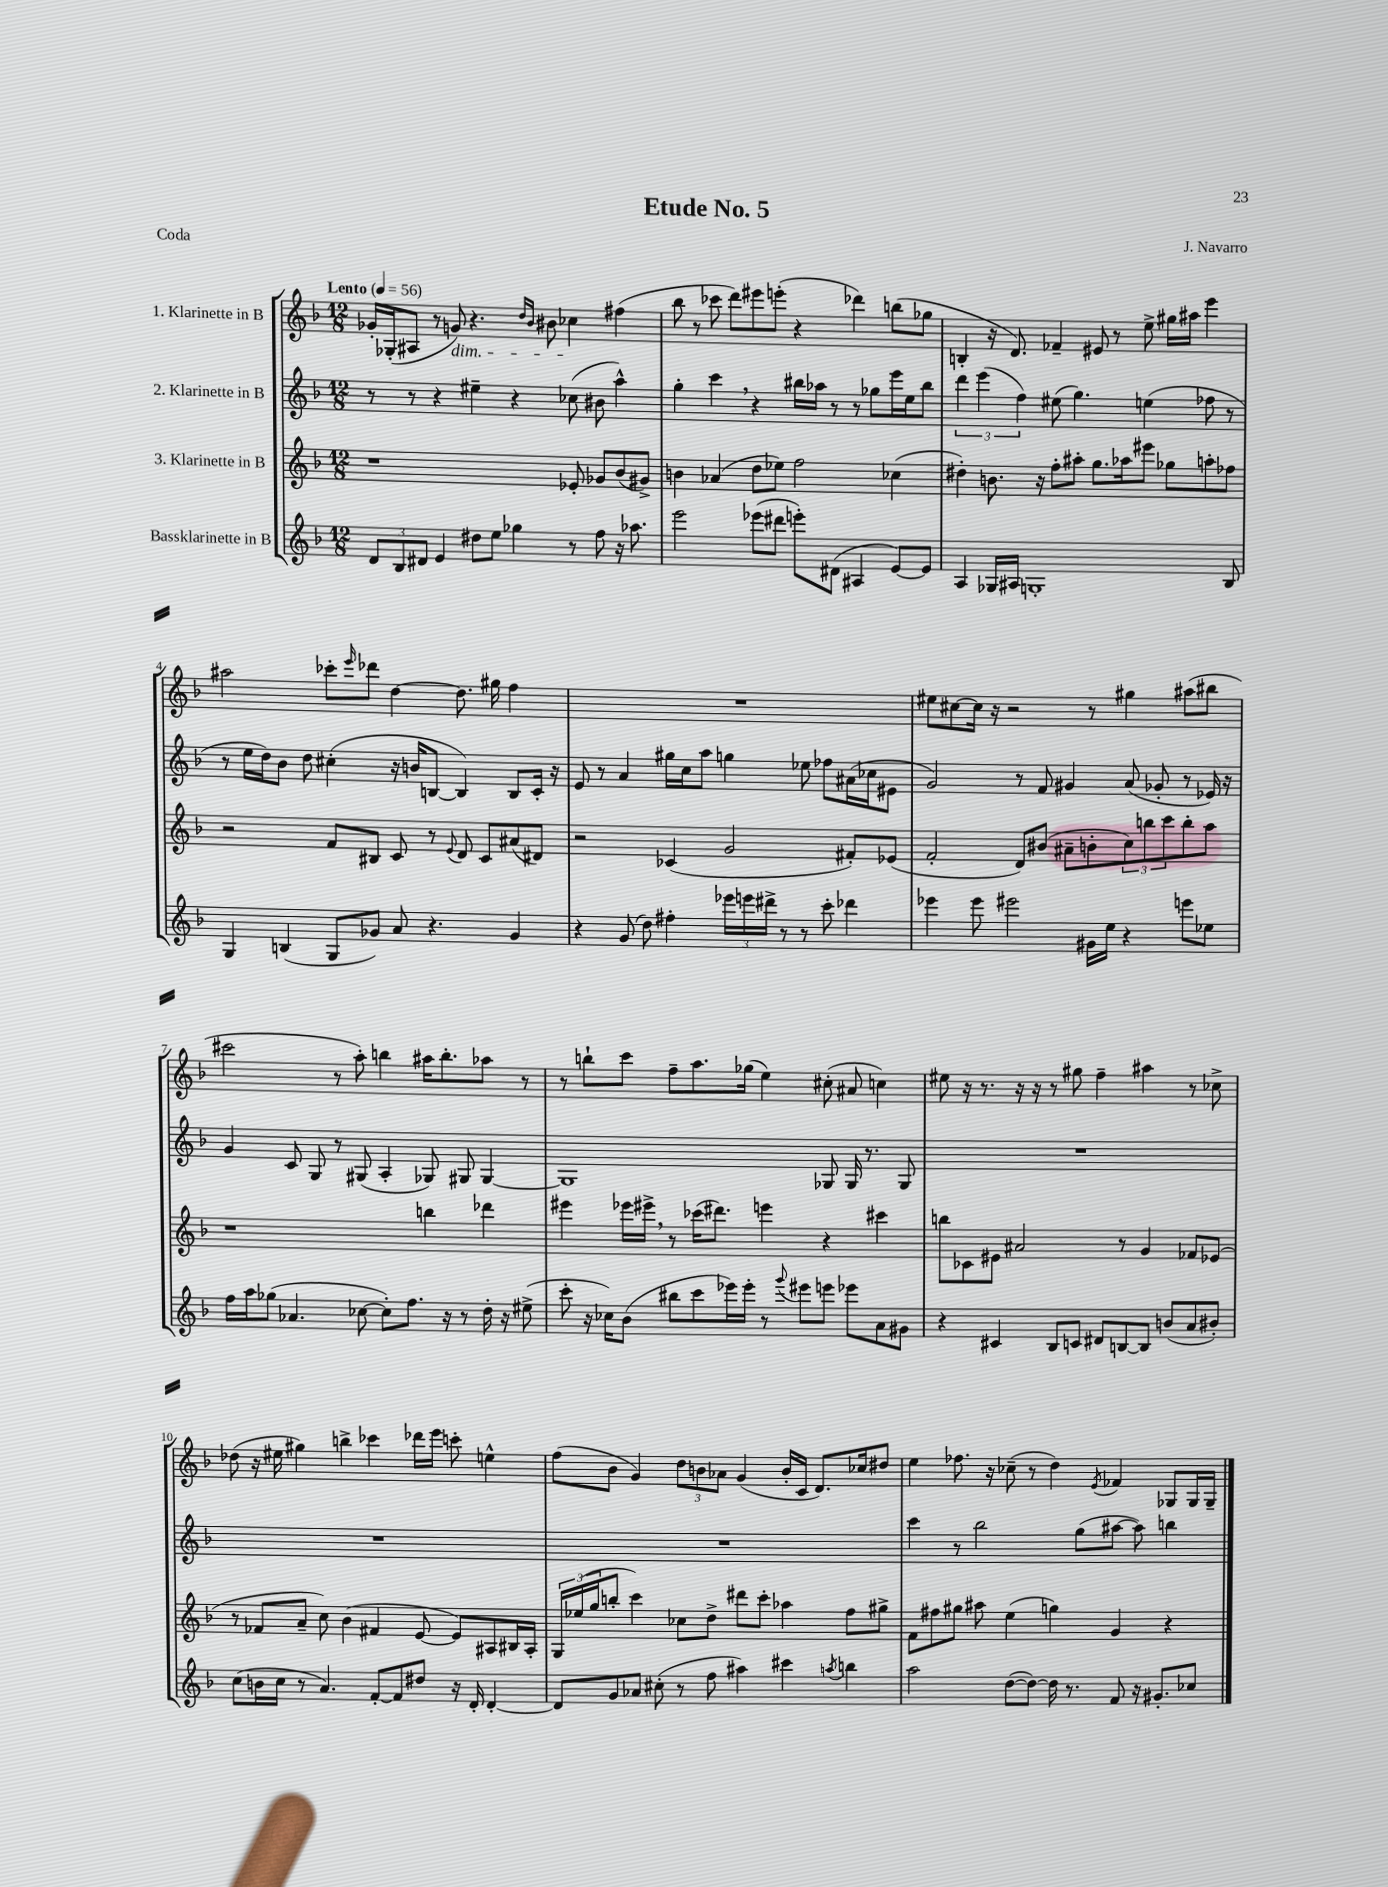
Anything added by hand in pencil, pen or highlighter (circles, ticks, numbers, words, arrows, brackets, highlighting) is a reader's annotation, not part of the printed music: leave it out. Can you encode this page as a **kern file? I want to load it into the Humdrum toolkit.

**kern	**kern	**kern	**kern
*part4	*part3	*part2	*part1
*staff4	*staff3	*staff2	*staff1
*I"Bassklarinette in B	*I"3. Klarinette in B	*I"2. Klarinette in B	*I"1. Klarinette in B
*clefG2	*clefG2	*clefG2	*clefG2
*k[b-]	*k[b-]	*k[b-]	*k[b-]
*M12/8	*M12/8	*M12/8	*M12/8
*MM56	*MM56	*MM56	*MM56
=1	=1	=1	=1
!	!	!	!LO:TX:a:B:t=Lento
12d/L	1r	8r	16g-X'/LL
.	.	.	(16G-X'/J
12B-/	.	.	.
.	.	8r	8A#X/J
12d#X/J	.	.	.
4e/	.	4r	8r
!	!	!	!LO:TX:b:i:t=dim.
.	.	.	8gn/)
8dd#X\L	.	4ee#X~\	4.r
8ee\J	.	.	.
4gg-X\	.	4r	.
.	.	.	16qqdd/LL
.	.	.	16qqb-/JJ
.	.	.	8b#X\
8r	8e-X'/	(8cc-X\	4cc-X\
8ff\	8g-X/L	8b#X\	.
16r	(8b-/	4aa^^\)	(4ff#X\
8.aa-X\	.	.	.
.	8g#X^/J)	.	.
=2	=2	=2	=2
2eee\	4bn\	4gg'\	8bb-\
.	.	.	8r
.	(4a-X/	4ccc,\	8ccc-X\
.	.	.	8ddd\L)
(8eee-X\L	8dd\L	4r	8eee#X\
8ddd#X\J	8ee-X\J)	.	(8eeen'\J
8eeen'\L)	2ff\	16bb#X\LL	4r
.	.	16aa-X\JJ	.
(8d#X\J	.	8r	.
4A#X/	.	8r	4ddd-X\)
.	.	8gg-X\L	.
[8e/L)	(4cc-X\	16eee\L	(8bbn\L
.	.	16ee\J	.
8e/J]	.	8bb#\J	8gg-X\J
=3	=3	=3	=3
4A/	4dd#X'\)	6ddd\	4Bn'/
.	.	(6eee\	.
16G-X/LL	8.bn\	.	16r
16A#X/JJ	.	.	8.d/)
.	.	6ff\)	.
1Gn'	.	.	.
.	16r	.	.
.	8ff'\L	(8ee#X\	4f-X~/
.	8aa#X'\J	4.gg\)	.
.	8.gg\L	.	8e#X/
.	.	.	8r
.	16aa-X\k	.	.
.	8eee#X\J	(4een\	8ee^\
.	8gg-X\L	.	16gg#X\LL
.	.	.	16aa#X\JJ
.	8aan'\	8ff-X\	4eee\
8B-/	8ff-X\J	8r	.
!!LO:LB:g=z
=4	=4	=4	=4
4G/	2r	8r	2aa#X\
.	.	16ee\LL	.
.	.	16dd\J)	.
(4Bn/	.	8b-\J	.
.	.	8dd\	.
8G/L	8f/L	(4cc#X'\	8ccc-X'\L
.	.	.	16qqeee/
8g-X/J)	8B#X/J	.	8ddd-X\J
8a/	8c/	16r	[4dd\
.	.	16bn/KL	.
4.r	8r	[8Bn/J	.
.	8qqe/	.	.
.	8d/	4B/])	8.dd\]
.	8c/L	.	.
.	.	.	16gg#X\
4g-/	(8a#X/	8B/L	4ff\
.	8d#X/J)	16c'/Jk	.
.	.	16r	.
=5	=5	=5	=5
4r	2r	8e/	1.r
.	.	8r	.
(8g/	.	4a/	.
8dd\)	.	.	.
4ff#X'\	(4c-X/	16gg#X\LL	.
.	.	16cc\J	.
.	.	8aa\J	.
24eee-X\LL	2g/	4ggn\	.
24eeen\	.	.	.
24ddd#X^\JJ	.	.	.
8r	.	.	.
8r	.	8ee-X\	.
8ccc'\	.	8ff-X\L	.
4ddd-X\	8f#X'/L)	(16a#X\L	.
.	.	16cc-X\J	.
.	(8e-X/J	8e#X\J	.
=6	=6	=6	=6
4eee-X\	2f'/	2g/)	8ee#X\L
.	.	.	[8cc#X\
8eee-\	.	.	16cc#\Jk]
.	.	.	16r
2eee#X\	.	.	2r
.	8d/L)	8r	.
.	(8b#X/J	8f/	.
.	8a#X~\L	4g#X/	.
16g#X\LL	8bn'\	.	8r
16ee\JJ	.	.	.
4r	12cc\)	(8a/	4gg#X\
.	12bbn\	.	.
.	.	8g-X'/	.
.	12ccc\	.	.
8eeen\L	8bb'\	8r	(8aa#X\L
8ee-X\J	8aa\J	16e-X/)	8bb#X\J
.	.	16r	.
!!LO:LB:g=z
=7	=7	=7	=7
16ff\LL	1r	4g/	2ccc#X\
16aa\J	.	.	.
(8gg-X\J	.	.	.
4.a-X/	.	8c/	.
.	.	8G/	.
.	.	8r	8r
[8cc-X\	.	(8G#X/	8aa'\)
8cc-'\L])	.	4A'/	4bbn\
8.ff\J	.	.	.
.	4bbn\	8G-X/)	16aa#X\KL
16r	.	.	8.bb'\
8r	.	8G#X/	.
16dd'\	4ddd-X\	[4G#/	8aa-X\J
16r	.	.	.
(8ee#X^\	.	.	8r
=8	=8	=8	=8
8ccc'\	4eee#X\	1G#]	8r
16r	.	.	8bbn`\L
16cc-X\KL)	.	.	.
(8b-\J	16eee-X\LL	.	8ccc\J
.	16eee#X^,\JJ	.	.
8bb#X\L	8r	.	8ff~\L
8ccc\	(16ccc-X\KL	.	8.aa\
.	8.ddd#X\J)	.	.
16eee-X\L)	.	.	.
16eee-'\JJ	.	.	(16gg-X\Jk
8r	4eeen\	.	4ee\)
8qqggg/	.	.	.
8eee#X\L	.	.	.
8eeen\J	4r	8G-X/	(8cc#X'\
8eee-X\L	.	16G-/	8a#X/
.	.	8.r	.
8a\	4ccc#X\	.	4ccn\)
8g#X\J	.	8G-/	.
=9	=9	=9	=9
4r	8bbn\L	1.r	8ee#X\
.	8c-X\	.	16r
.	.	.	8.r
4c#X/	8e#X\J	.	.
.	2a#X/	.	16r
.	.	.	16r
8B-/L	.	.	8r
8cn/J	.	.	8gg#X\
8d#X/L	.	.	4ff~\
[8Bn/	8r	.	.
8B/J]	4g/	.	4aa#X\
(8bn/L	.	.	.
8a/	8f-X/L	.	8r
8b#X'/J)	(8e-X/J	.	8cc-X^\
!!LO:LB:g=z
=10	=10	=10	=10
(8cc\L	8r	1.r	(8dd-X\
16bn\L	8f-X/L	.	16r
16cc\JJ	.	.	16ee#X\
8r	8a~/J	.	4gg#X\)
4.a/)	8cc\)	.	.
.	(4b-\	.	4bbn^\
[8f'/L	4f#X/	.	4ccc-X\
8f/]	.	.	.
8dd#X/J	[8e/	.	16ddd-X\LL
.	.	.	16eee\JJ
16r	8e/L])	.	8cccn'\
16d'/	.	.	.
[4d'/	8A#X/	.	4een^^\
.	16B#X/L	.	.
.	16A#'/JJ	.	.
=11	=11	=11	=11
8d/L]	24G/LL	1.r	(8ff\L
.	(24ee-X/	.	.
.	24gg/J	.	.
8g/	8bbn'/J	.	8b-\J
8a-X/J	4ccc\)	.	4g/)
(8cc#X'\	.	.	.
8r	8cc-X\L	.	12dd\L
.	.	.	12bn\
8ff\	8dd^\J	.	.
.	.	.	12a-X\J
4aa#X\)	8ddd#X\L	.	(4g/
.	8ccc'\J	.	.
4ccc#X\	4aa-X\	.	16b'/LL
.	.	.	16c/JJ
.	.	.	8.d/L)
8qaan/	.	.	.
4bbn\	8ff\L	.	.
.	.	.	16cc-X/k
.	8gg#X^\J	.	8dd#X/J
=12	=12	=12	=12
2aa\	8f\L	4ccc\	4ee\
.	8ff#X\	.	.
.	8gg#X\J	8r	8.ff-X\
.	8aa#X\	2bb-\	.
.	.	.	16r
([8dd\L	(4ee\	.	(8cc-X~\
8dd\J_)	.	.	8r
16dd\]	4ggn\)	.	4dd\)
8.r	.	.	.
.	.	(8gg\L	.
.	.	.	8qe/
8f/	4g/	[8aa#X\J	4f-X/
16r	.	8aa#\])	.
8.g#X'/L	.	.	.
.	4r	4bbn\	8G-X/L
8cc-X/J	.	.	16G-/L
.	.	.	16G-~/JJ
==	==	==	==
*-	*-	*-	*-
